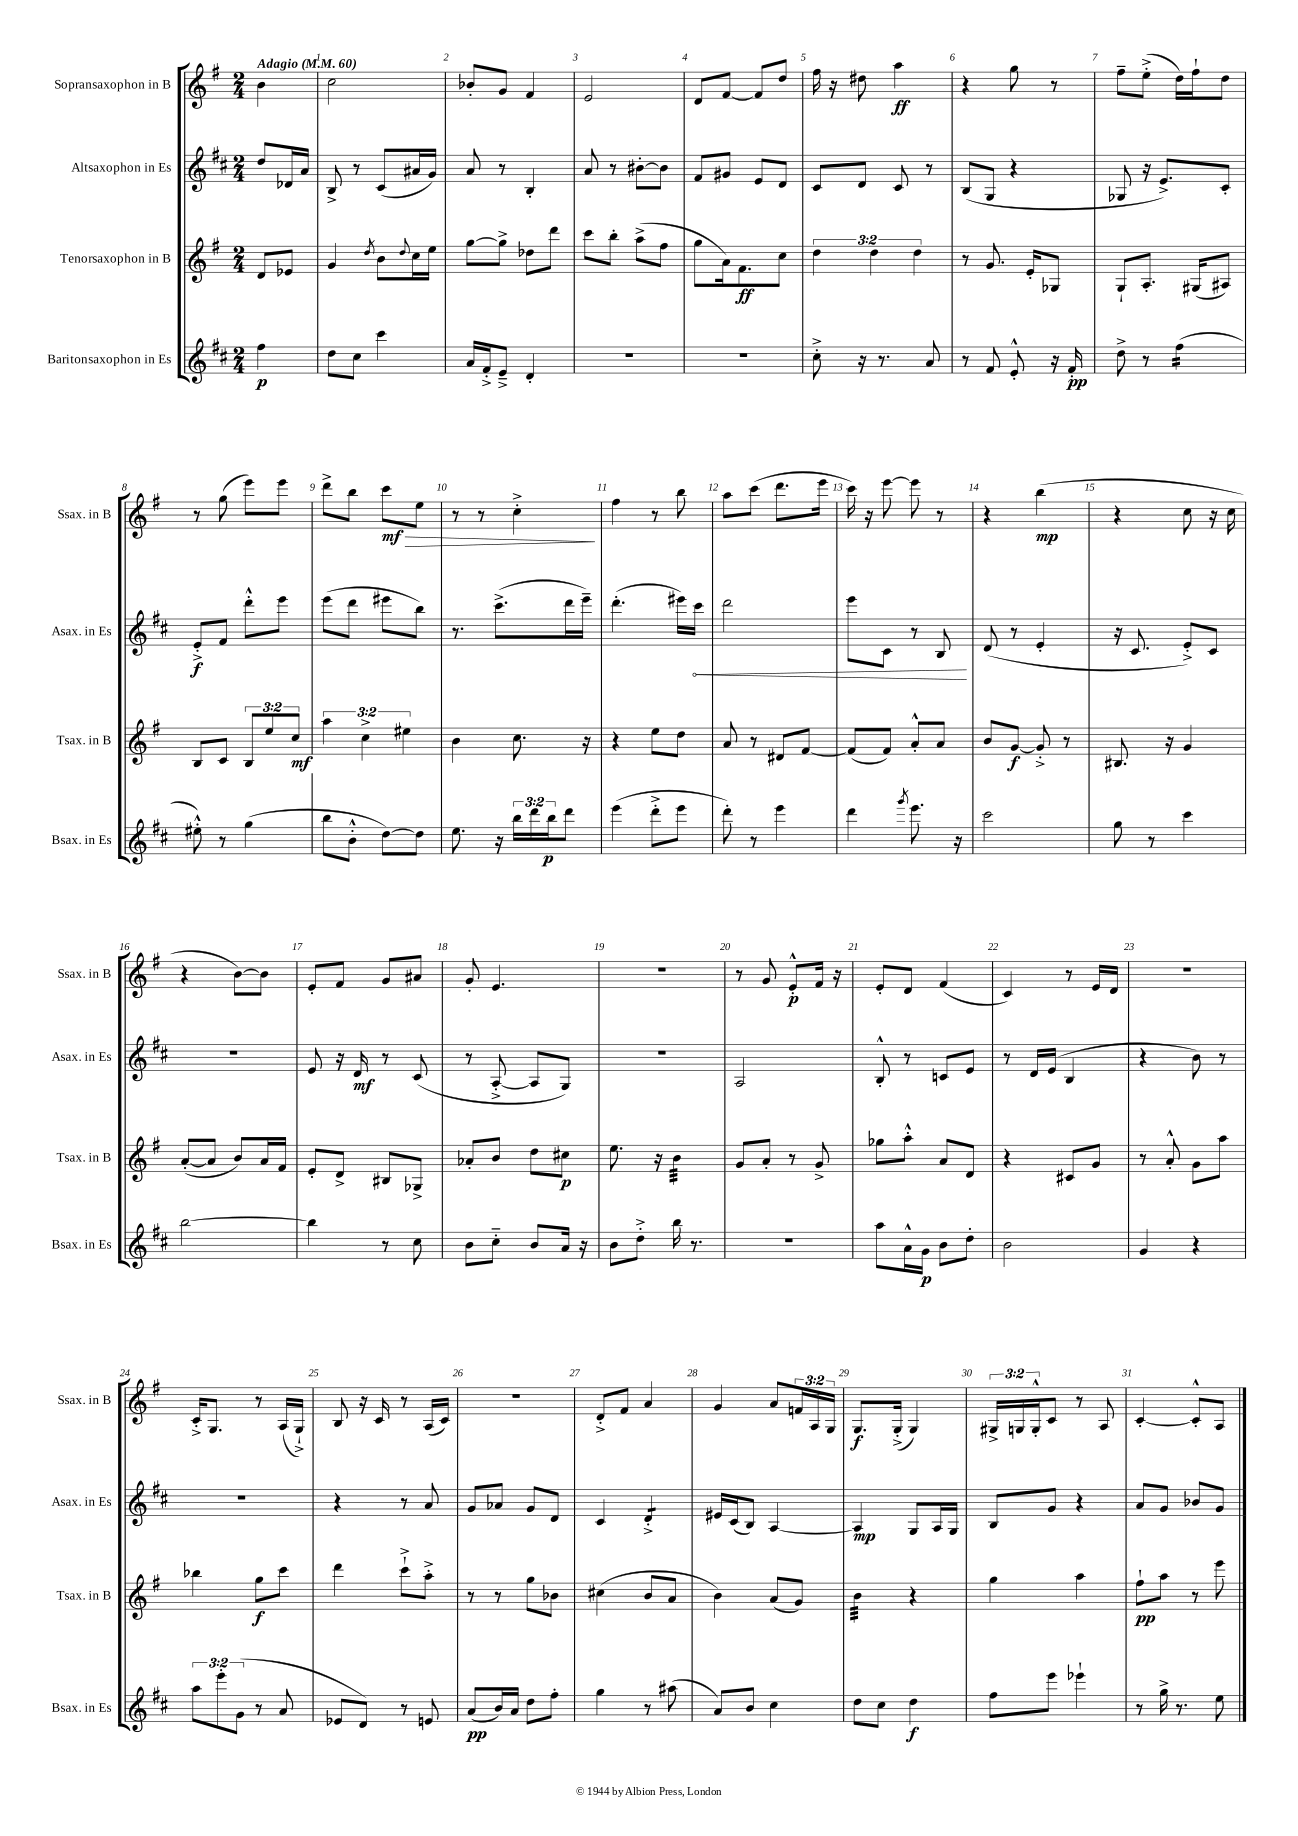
<<
\new StaffGroup <<
\new Staff = "s0" \with { instrumentName = "Sopransaxophon in B" shortInstrumentName = "Ssax. in B" } {
    \clef treble \key g \major \numericTimeSignature \time 2/4 \override Staff.TupletNumber.text = #tuplet-number::calc-fraction-text \partial 4 \tempo "Adagio" 4 = 60
    b'4 |
    c''2 |
    bes'8-. g'8 fis'4 |
    e'2 |
    d'8 fis'8~ fis'8 d''8 |
    fis''16 r16 dis''8 a''4\ff |
    r4 g''8 r8 |
    fis''8-- e''8-.->( d''16) fis''16-! d''8 |
    r8 g''8( e'''8) e'''8 |
    d'''8-> b''8 c'''8\mf\> e''8 |
    r8 r8 c''4-.->\! |
    fis''4 r8 b''8 |
    a''8 c'''8( d'''8. e'''16 |
    c'''16) r16 e'''8~ e'''8 r8 |
    r4 b''4\mp( |
    r4 c''8 r16 c''16 |
    r4 b'8~) b'8 |
    e'8-. fis'8 g'8 ais'8 |
    g'8-. e'4. |
    r2 |
    r8 g'8 e'8-.-^\p fis'16 r16 |
    e'8-. d'8 fis'4( |
    c'4) r8 e'16 d'16 |
    r2 |
    c'16-.-> g8. r8 a16( g16-!->) |
    b8 r16 c'16 r8 a16( c'16) |
    R2 |
    d'8-.-> fis'8 a'4 |
    g'4 a'8 \tuplet 3/2 { f'16 a16 g16 } |
    g8.\f g16-.->( g4) |
    \tuplet 3/2 { gis16-> g16 g16-.-^ } c'8 r8 a8 |
    c'4~-. c'8-.-^ a8 \bar "|." |
}
\new Staff = "s1" \with { instrumentName = "Altsaxophon in Es" shortInstrumentName = "Asax. in Es" } {
    \clef treble \key d \major \numericTimeSignature \time 2/4 \partial 4
    d''8 des'16 a'16 |
    b8-> r8 cis'8( ais'16 g'16) |
    a'8 r8 b4-. |
    a'8 r8 bis'8~-. bis'8 |
    fis'8 gis'8 e'8 d'8 |
    cis'8 d'8 cis'8 r8 |
    b8( g8 r4 |
    ges8 r16 e'8.->) cis'8-. |
    e'8-.->\f fis'8 d'''8-.-^ e'''8 |
    e'''8( d'''8 eis'''8 b''8) |
    r8. cis'''8.->( d'''16 e'''16--) |
    d'''4.-.( eis'''16) \once \override Hairpin.circled-tip = ##t cis'''16\< |
    d'''2 |
    e'''8 cis'8 r8 b8\! |
    d'8( r8 e'4-. |
    r16 cis'8. e'8-.->) cis'8 |
    r2 |
    e'8 r16 d'16\mf r8 cis'8( |
    r8 a8~-.-> a8 g8) |
    r2 |
    a2 |
    b8-.-^ r8 c'8 e'8 |
    r8 d'16 e'16( b4 |
    r4 b'8) r8 |
    R2 |
    r4 r8 a'8 |
    g'8 aes'8 g'8 d'8 |
    cis'4 d'4:8-.-> |
    eis'16 cis'16( b8) a4~ |
    a4\mp g8 a16 g16 |
    b8 g'8 r4 |
    a'8 g'8 bes'8 g'8 \bar "|." |
}
\new Staff = "s2" \with { instrumentName = "Tenorsaxophon in B" shortInstrumentName = "Tsax. in B" } {
    \clef treble \key g \major \numericTimeSignature \time 2/4 \override Staff.TupletNumber.text = #tuplet-number::calc-fraction-text \partial 4
    d'8 ees'8 |
    g'4 \acciaccatura { d''8 } b'8 \appoggiatura { d''8 } c''16 e''16 |
    g''8~ g''8-> des''8 d'''8 |
    c'''8 b''8-. a''8->( fis''8 |
    g''8 a'16) fis'8.\ff c''8 |
    \tuplet 3/2 { d''4 d''4 d''4 } |
    r8 g'8. e'16-. ges8 |
    g8-! a8.-. gis16( ais8) |
    b8 c'8 \tuplet 3/2 { b8 e''8 c''8\mf } |
    \tuplet 3/2 { a''4 c''4-> eis''4 } |
    b'4 c''8. r16 |
    r4 e''8 d''8 |
    a'8 r8 dis'8 fis'8~ |
    fis'8( fis'8) a'8-.-^ a'8 |
    b'8 g'8~\f g'8-.-> r8 |
    bis8. r16 g'4 |
    a'8~-.( a'8 b'8) a'16 fis'16 |
    e'8-. d'8-> bis8 ges8-> |
    aes'8-. b'8 d''8 cis''8\p |
    e''8. r16 b'4:32 |
    g'8 a'8-. r8 g'8-> |
    ges''8 a''8-.-^ a'8 d'8 |
    r4 cis'8 g'8 |
    r8 a'8-.-^ g'8 a''8 |
    bes''4 g''8\f c'''8 |
    d'''4 c'''8-!-> a''8-.-> |
    r8 r8 g''8 bes'8 |
    cis''4( b'8 a'8 |
    b'4) a'8( g'8) |
    b'4:32 r4 |
    g''4 a''4 |
    fis''8-!\pp a''8 r8 e'''8 \bar "|." |
}
\new Staff = "s3" \with { instrumentName = "Baritonsaxophon in Es" shortInstrumentName = "Bsax. in Es" } {
    \clef treble \key d \major \numericTimeSignature \time 2/4 \override Staff.TupletNumber.text = #tuplet-number::calc-fraction-text \partial 4
    fis''4\p |
    d''8 cis''8 cis'''4 |
    a'16 fis'16-.-> e'8---> d'4-. |
    R2 |
    R2 |
    cis''8-.-> r16 r8. a'8 |
    r8 fis'8 e'8-.-^ r16 fis'16-.\pp |
    d''8-> r8 fis''4:16( |
    eis''8-.-^) r8 g''4( |
    b''8 b'8-.-^ d''8~) d''8 |
    e''8. r16 \tuplet 3/2 { b''16 d'''16 b''16\p } d'''8 |
    e'''4( d'''8-.-> e'''8 |
    d'''8-.) r8 e'''4 |
    d'''4 \acciaccatura { g'''8 } e'''8. r16 |
    cis'''2 |
    g''8 r8 cis'''4 |
    b''2~ |
    b''4 r8 cis''8 |
    b'8 cis''8-_ b'8 a'16 r16 |
    b'8 d''8-.-> b''16 r8. |
    R2 |
    a''8 a'16-^ g'16\p b'8 d''8-. |
    b'2 |
    g'4 r4 |
    \tuplet 3/2 { a''8 e'''8-. g'8( } r8 a'8 |
    ees'8 d'8) r8 e'8 |
    a'8\pp( b'16) a'16 d''8 fis''8-. |
    g''4 r8 ais''8( |
    a'8) b'8 cis''4 |
    d''8 cis''8 d''4\f |
    fis''8 e'''8 ees'''4-! |
    r8 g''16-> r8. e''8 \bar "|." |
}
>>
>>
\layout { \context { \Score \override BarNumber.break-visibility = ##(#f #t #t) barNumberVisibility = #all-bar-numbers-visible } }
